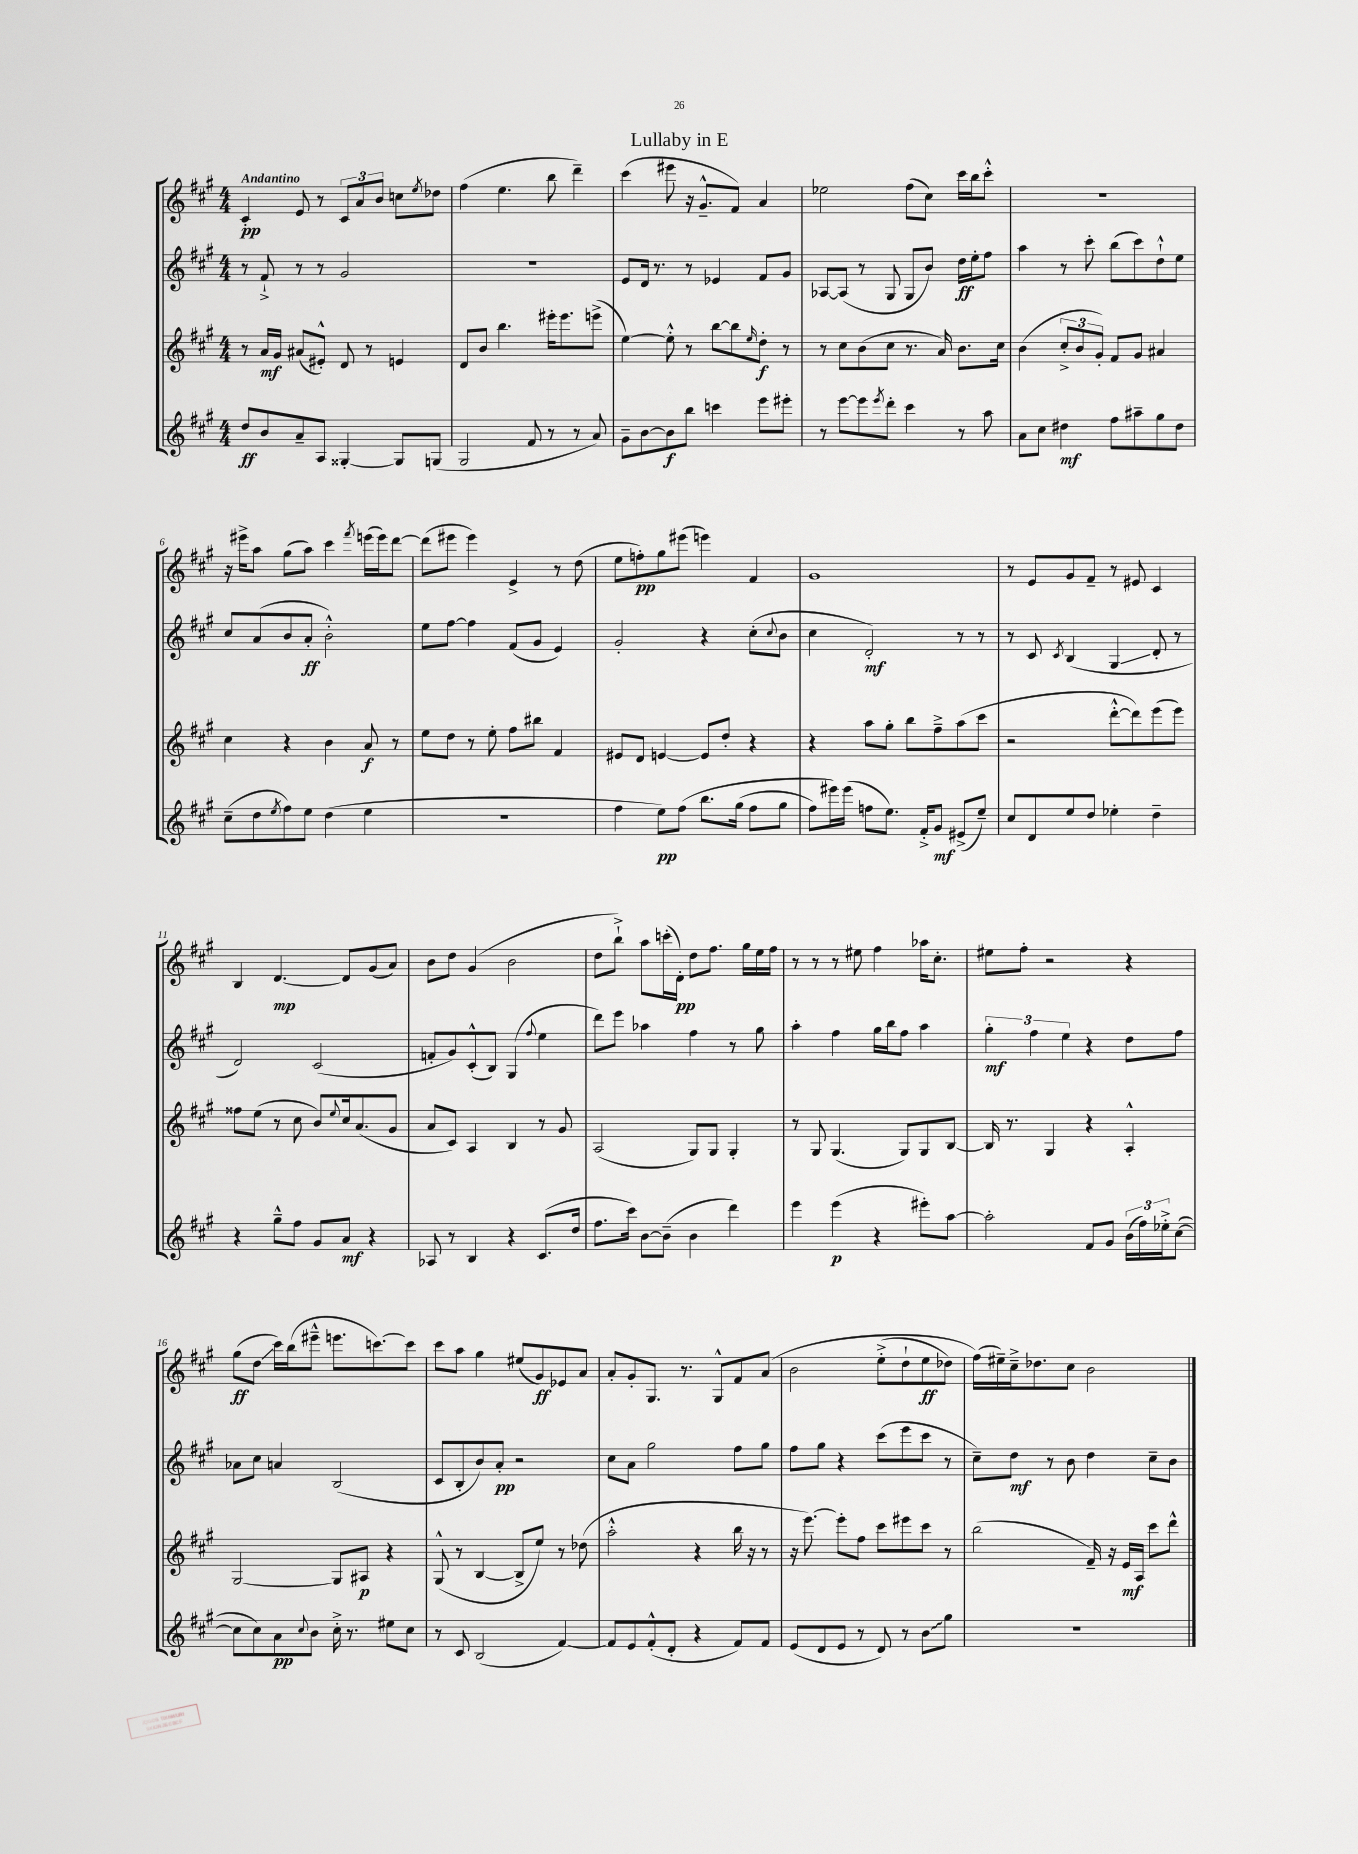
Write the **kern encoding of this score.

**kern	**kern	**kern	**kern
*staff4	*staff3	*staff2	*staff1
*clefG2	*clefG2	*clefG2	*clefG2
*k[f#c#g#]	*k[f#c#g#]	*k[f#c#g#]	*k[f#c#g#]
*M4/4	*M4/4	*M4/4	*M4/4
8dd	8r	8r	4c#'
8b	16a	8f#`^	.
.	16g#	.	.
8a~	(8a#	8r	8e
8A	8e#'^^)	8r	8r
[4G##'	8d	2g#	12c#
.	.	.	12a
.	8r	.	.
.	.	.	12b
8G##]	4e	.	8cc
.	.	.	8qee
(8G	.	.	8dd-
=	=	=	=
2G#	8d	1r	(4ff#
.	8b	.	.
.	4.bb	.	4.ee
8f#	.	.	.
8r	16eee#'	.	8bb
.	8.eee#	.	.
8r	.	.	4ddd~)
8a)	(8eee^	.	.
=	=	=	=
8g#~	[4ee)	8e	(4ccc#
[8b	.	16d	.
.	.	8.r	.
8b]	8ee'^^]	.	8eee#
8bb	8r	8r	16r
.	.	.	8.g#~^^
4ccc	[8bb	4e-	.
.	8bb]	.	8f#)
.	16qqee	.	.
8eee	8dd'	8f#	4a
8eee#'	8r	8g#	.
=	=	=	=
8r	8r	[8A-	2ee-
[8eee	8cc#	(8A-]	.
8eee]	(8b	8r	.
8qeee	.	.	.
8ddd'	8cc#	8G#	.
4ccc#	8.r	8G#	(8ff#
.	.	8b)	8cc#)
.	16a)	.	.
8r	8.b	16dd	16ccc#
.	.	16ee'	16bb
8aa	.	8ff#	8ccc#'^^
.	16cc#	.	.
=	=	=	=
8a	(4b	4aa	1r
8cc#	.	.	.
4dd#	12cc#'^	8r	.
.	12b	.	.
.	.	8ccc#'	.
.	12g#')	.	.
8ff#	8f#	(8bb	.
8aa#~	8g#	8ccc#)	.
8gg#	4a#	8dd`^^	.
8dd#	.	8ee	.
=	=	=	=
(8cc#~	4cc#	8cc#	16r
.	.	.	16eee#^
8dd	.	(8a	8aa
8qee	.	.	.
8ff#)	4r	8b	(8gg#
8ee	.	8a'	8aa)
(4dd	4b	2b'^^)	4ccc#
.	.	.	8qfff#
4ee	8a	.	(16eee
.	.	.	16eee)
.	8r	.	[8ddd
=	=	=	=
1r	8ee	8ee	(8ddd]
.	8dd	[8ff#	8eee#
.	8r	4ff#]	4eee#)
.	8ee'	.	.
.	8ff#	(8f#	4e^
.	8bb#	8g#	.
.	4f#	4e)	8r
.	.	.	(8dd
=	=	=	=
4ff#	8e#	2g#'	8ee
.	8d	.	8ff')
8ee)	[4e	.	8gg#
&(8ff#	.	.	(8eee#
8.bb	8e]	4r	4eee)
.	8dd'	.	.
(16gg#	.	.	.
8ff#	4r	(8cc#'	4f#
.	.	8qqcc#	.
8gg#	.	8b	.
=	=	=	=
8ff#)	4r	4cc#	1g#
16eee#&)	.	.	.
(16eee#	.	.	.
8ff	8aa	2d')	.
8.ee)	8gg#'	.	.
.	8bb	.	.
16f#'^	.	.	.
8g#	8ff#~^	.	.
(8e#^	(8aa	8r	.
8ee~)	8ccc#	8r	.
=	=	=	=
8cc#	2r	8r	8r
8d	.	8c#	8e
.	.	8qc#	.
8ee	.	(4B	8g#
8dd	.	.	8f#~
4ee-'	[8ddd'^^	4G#	8r
.	8ddd])	.	8e#
4dd~	(8eee	8d'	4c#
.	8eee)	8r	.
=	=	=	=
4r	8ff##	2d)	4B
.	(8ee	.	.
8gg#~^^	8r	.	[4.d
8ff#	8cc#	.	.
8g#	8b)	(2c#	.
.	8qqee	.	.
8a	16cc#	.	8d]
.	(8.a	.	.
4r	.	.	(8g#
.	8g#	.	8a)
=	=	=	=
8A-	8a	8f'	8b
8r	8c#)	8g#)	8dd
4B	4A	(8c#'^^	(4g#
.	.	8B)	.
4r	4B	(4G#	2b
.	.	8qqff#	.
(8.c#	8r	4ee	.
.	8g#	.	.
16dd	.	.	.
=	=	=	=
8.ff#	(2A	8ddd)	8dd
.	.	8eee	8bb`^)
16ccc#)	.	.	.
[8b	.	4aa-	8aa
(8b~]	.	.	(16ccc'
.	.	.	16d')
4b	8G#)	4ff#	8dd
.	8G#	.	8.ff#
4ddd)	4G#'	8r	.
.	.	.	16gg#
.	.	8gg#	16ee
.	.	.	16ff#
=	=	=	=
4eee	8r	4aa'	8r
.	8G#	.	8r
(4eee	(4.G#	4ff#	8r
.	.	.	8ee#
4r	.	16gg#	4ff#
.	.	16bb	.
.	8G#)	8ff#	.
8eee#')	8G#	4aa	16aa-
.	.	.	8.cc#'
[8aa	[8B	.	.
=	=	=	=
2aa']	16B]	6gg#'	8ee#
.	8.r	.	.
.	.	.	8ff#'
.	.	6ff#	.
.	4G#	.	2r
.	.	6ee	.
8f#	4r	4r	.
8g#	.	.	.
(24b	4A'^^	8dd	4r
24ff#)	.	.	.
24ee-'^	.	.	.
([8cc#	.	8ff#	.
=	=	=	=
8cc#]	[2G#	8a-	(8gg#
8cc#)	.	8cc#	8dd
8a	.	4a	16ccc#)
.	.	.	(16bb
8qqcc#	.	.	.
8b	.	.	8eee#~^^
16cc#'^	8G#]	(2B	8.eee
8.r	.	.	.
.	8A#	.	.
.	.	.	[8.ccc)
8ee#	4r	.	.
8cc#	.	.	8ccc]
=	=	=	=
8r	(8G#^^	8c#	8ccc#
8c#	8r	8B'	8aa
(2B	[4B	8b)	4gg#
.	.	8a'	.
.	8B^]	2r	(8ee#
.	8ee)	.	8g#)
[4f#)	8r	.	8e-
.	(8dd-	.	8a
=	=	=	=
8f#]	2aa'^^	8cc#	8a'
8e	.	8a	8g#'
(8f#'^^	.	2gg#	8.G#
8d'	.	.	.
.	.	.	8.r
4r	4r	.	.
.	.	.	8G#^^
8f#)	16bb	8ff#	8f#
.	16r	.	.
8f#	8r	8gg#	&(8a
=	=	=	=
(8e	16r	8ff#	2b
.	[8.eee)	.	.
8d	.	8gg#	.
8e	8eee']	4r	.
8r	8ff#	.	.
8d)	8ccc#	(8ccc#	(8ee'^
8r	8eee#	8eee	8dd`
8b	8ccc#	8ccc#	8ee
8gg#	8r	8r	8dd-)
=	=	=	=
1r	(2bb	8cc#~)	(16ff#&)
.	.	.	16ee#~)
.	.	8dd	16cc#~^
.	.	.	8.dd-
.	.	8r	.
.	.	8b	8cc#
.	16f#~)	4dd	2b
.	16r	.	.
.	16e	.	.
.	16A	.	.
.	8ccc#	8cc#~	.
.	8ddd^^	8b	.
==	==	==	==
*-	*-	*-	*-
